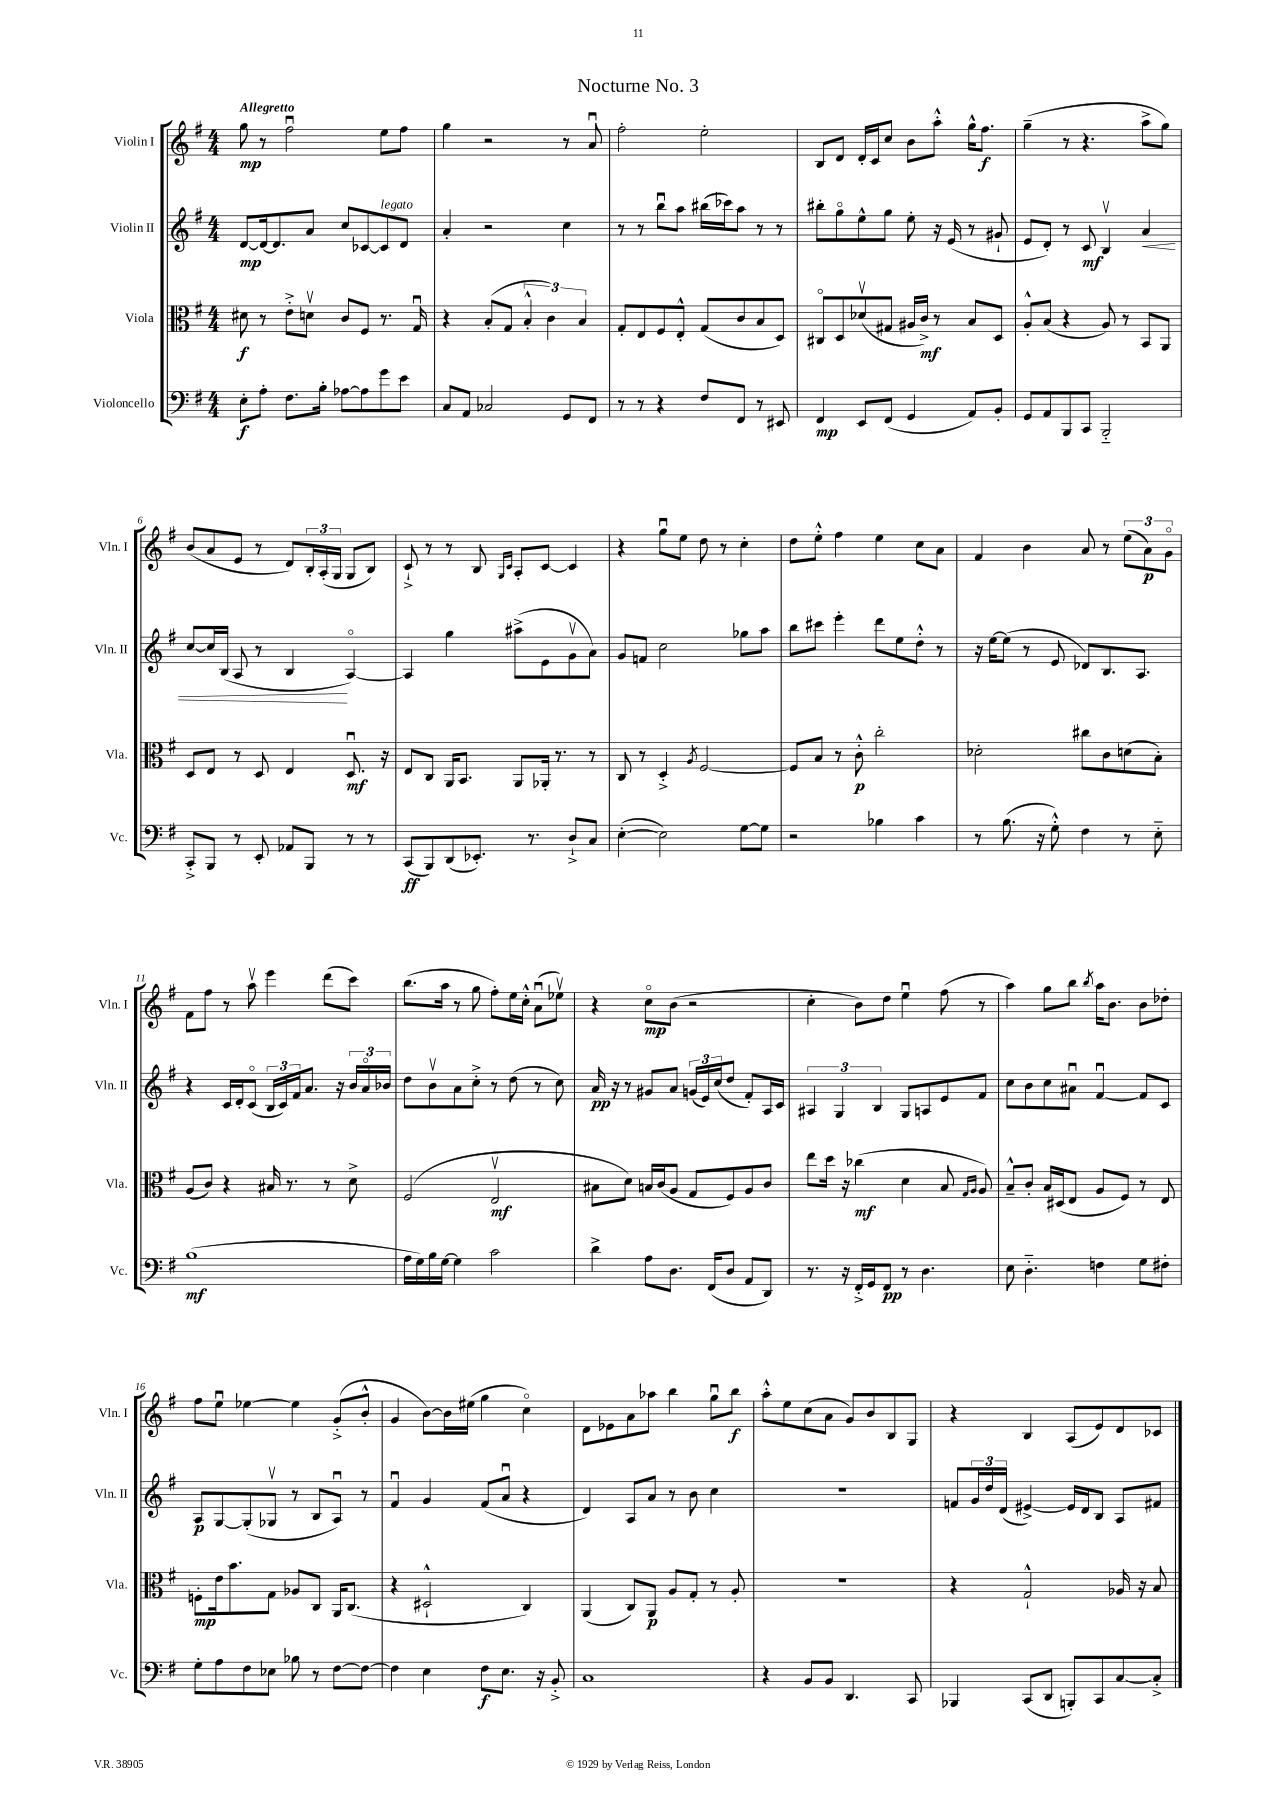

**kern	**kern	**kern	**kern
*staff4	*staff3	*staff2	*staff1
*clefF4	*clefC3	*clefG2	*clefG2
*k[f#]	*k[f#]	*k[f#]	*k[f#]
*M4/4	*M4/4	*M4/4	*M4/4
8E'	8d#	[8d	8gg
8A'	8r	16d_	8r
.	.	8.d]	.
8.F#	8e'^	.	2ff#u
.	8dv	8a	.
16B'	.	.	.
[8A-	8c	8cc	.
8A-]	8F#	[8c-	.
8g	8.r	8c-]	8ee
8e	.	8d	8ff#
.	16Gu	.	.
=	=	=	=
8C	4r	4a'	4gg
8AA	.	.	.
2C-	(8B'	2r	2r
.	8G	.	.
.	6B'^^	.	.
.	6c)	.	.
8GG	.	4cc	8r
.	6B	.	.
8FF#	.	.	8au
=	=	=	=
8r	8G'	8r	2ff#'
8r	8E	8r	.
4r	8F#	8bbu	.
.	8E'^^	8aa	.
8F#	(8G	(16bb#	2ee'
.	.	16ccc-)	.
8FF#	8c	8aa	.
8r	8B	8r	.
8EE#	8D)	8r	.
=	=	=	=
4FF#	8C#o	8bb#'	8B
.	8D	8ggo	8d
8EE	(8d-v	8ee^^	16d'
.	.	.	16c
(8FF#	8G#	8gg	8cc
4GG	16A#	8ee'	8b
.	16c^)	.	.
.	8r	16r	8aa'^^
.	.	(16e	.
8AA)	8B	8r	16gg^^
.	.	.	8.ff#
8BB'	8D	8g#`	.
=	=	=	=
8GG	8A'^^	8e	(4gg~
8AA	(8B	8d')	.
8BBB	4r	8r	8r
8CC	.	8c	4.r
2BBB'~	8A)	4Bv	.
.	8r	.	.
.	8BB	4a	8aa^
.	8AA	.	8gg)
=	=	=	=
8CC'^	8D	[8cc	(8b
8BBB	8E	16cc]	8a
.	.	(16B	.
8r	8r	8A	8e
8EE'	8D	8r	8r
8AA-	4E	4B	8d)
8BBB	.	.	24B'
.	.	.	(24A'
.	.	.	24G
8r	8.Du	[4Ao)	8G
8r	.	.	8B)
.	16r	.	.
=	=	=	=
(8CC	8E	4A]	8c`^
8BBB)	8C	.	8r
(8DD	16AA	4gg	8r
.	8.BB	.	.
8.EE-')	.	.	8B
.	.	.	16qqG
.	.	.	16qqc
.	8AA	(8aa#^	8A'
8.r	.	.	.
.	16AA-'	8e	[8c
.	8.r	.	.
8D`^	.	8gv	4c]
8C	8r	8a)	.
=	=	=	=
([4E'	8C	8g	4r
.	8r	8f	.
2E])	4D'^	2cc	8ggu
.	.	.	8ee
.	8qA	.	.
.	[2F#	.	8dd
.	.	.	8r
[8G	.	8gg-	4cc'
8G]	.	8aa	.
=	=	=	=
2r	8F#]	8bb	8dd
.	8B	8ccc#	8ee'^^
.	8r	4eee'	4ff#
.	8c'^^	.	.
4B-	2cc'	8ddd	4ee
.	.	8ee	.
4c	.	8dd'^^	8cc
.	.	8r	8a
=	=	=	=
8r	2d-'	16r	4f#
.	.	[16ee	.
(8.B	.	(8ee]	.
.	.	8r	4b
16r	.	.	.
8G'^^)	.	8e	.
4F#	8cc#	8d-)	8a
.	8c	8.B	8r
8r	(8d	.	(12ee
.	.	8.A	.
.	.	.	12a)
8E'~	8B')	.	.
.	.	.	12go
=	=	=	=
(1B	(8A	4r	8f#
.	8c)	.	8ff#
.	4r	16c	8r
.	.	16d'	.
.	.	(8co	8aav
.	16B#	24B	4eee
.	.	24c)	.
.	8.r	.	.
.	.	24f#	.
.	.	8.a	.
.	8r	.	(8ddd
.	.	16r	.
.	8d^	24b	8ccc)
.	.	24ao	.
.	.	24b-	.
=	=	=	=
16A	(2F#	8dd	(8.bb
16G)	.	.	.
16B	.	8bv	.
[16G	.	.	16aa
4G]	.	8a	8r
.	.	8cc'^	8gg
2c	2Ev	8r	8ff#')
.	.	(8dd	16ee
.	.	.	16cc'^^
.	.	8r	(8au
.	.	8cc)	8ee-v)
=	=	=	=
4d^	8B#	16a	4r
.	.	16r	.
.	8d)	8r	.
8A	16B	8g#	8cco
.	(16c	.	.
8.D	8A	8a	(8b
.	8G	(24g	2r
.	.	24e)	.
(16FF#	.	.	.
.	.	(24cc	.
8D	8F#)	8dd	.
8AA	8A	8f#')	.
8DD)	8c	16A	.
.	.	16c	.
=	=	=	=
8.r	8ee	6A#	4cc'
.	16dd	.	.
.	.	6G	.
16r	16r	.	.
16FF#'^	(4cc-	.	8b)
16GG	.	.	.
.	.	6B	.
8FF#	.	.	8dd
8r	4d	8G	4eeu
4.D	.	8A	.
.	8B	8e	(8ff#
.	16qqG	.	.
.	16qqA	.	.
.	8A)	8f#	8r
=	=	=	=
8E	8B~^^	8cc	4aa)
4.D'~	8c'	8b	.
.	16B	8cc	8gg
.	(16D#	.	.
.	8E	8a#u	8bb
.	.	.	8qbb
4F	8A	[4f#u	16aa
.	.	.	8.b
.	8F#)	.	.
8G	8r	8f#]	8b
8F#'	8E	8c	8dd-'
=	=	=	=
8G'	8F'	8A	8ff#
8A	16e	[8G	8eeu
.	8.b	.	.
8F#	.	(8G']	[4ee-
8E-	8G	8G-v	.
8B-	8A-	8r	4ee-]
8r	8C	8B	.
[8F#	16AA	8Au)	(8g'^
.	(8.C	.	.
8F#_	.	8r	8b'^^
=	=	=	=
4F#]	4r	4f#u	4g
4E	2D#`^^	4g	[8b)
.	.	.	16b]
.	.	.	(16ee#
8F#	.	(8f#	4gg
8.E	.	8au	.
.	4C)	4r	4cco)
16r	.	.	.
8BB'^	.	.	.
=	=	=	=
1C	(4AA	4d)	8d
.	.	.	8e-
.	8C)	8A	8a
.	8AA	8a	8aa-
.	8A	8r	4bb
.	8G'	8b	.
.	8r	4cc	8ggu
.	8A'	.	8bb
=	=	=	=
4r	1r	1r	8aa'^^
.	.	.	8ee
8BB	.	.	(8cc
8BB	.	.	8a
4.DD	.	.	8g)
.	.	.	8b
.	.	.	8B
8CC	.	.	8G
=	=	=	=
4BBB-	4r	8f	4r
.	.	24g	.
.	.	24dd	.
.	.	(24d	.
(8CC	2G`^^	[4e#^)	4B
8DD	.	.	.
8BBB')	.	16e#]	(8A
.	.	16d	.
8CC	.	8B	8e)
[8C	16A-	8A	8d
.	16r	.	.
8C'^]	8B	8f#	8c-
==	==	==	==
*-	*-	*-	*-
